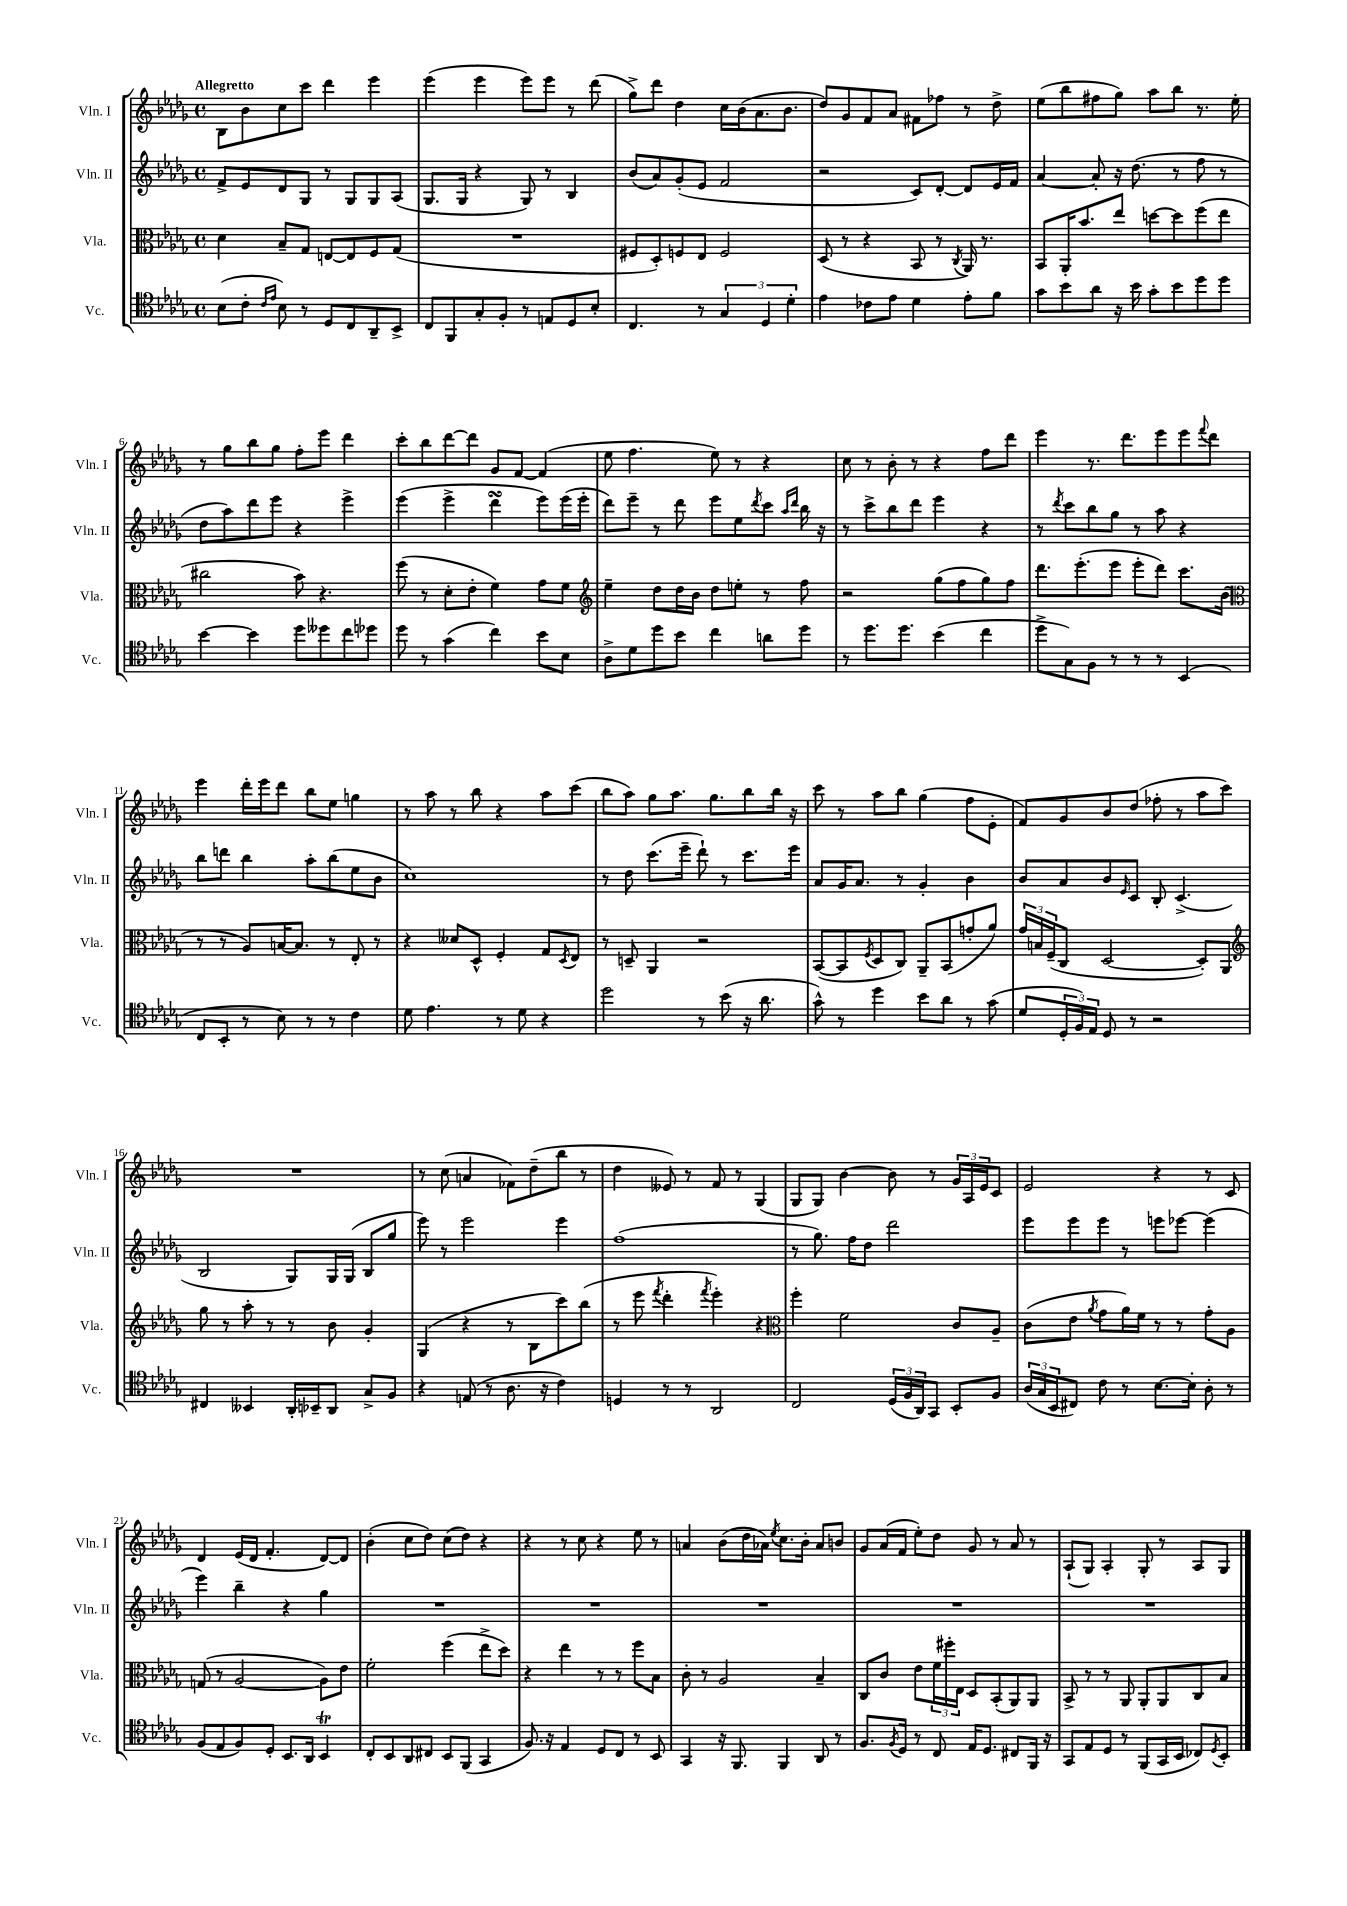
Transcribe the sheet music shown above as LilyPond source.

<<
\new StaffGroup <<
\new Staff = "s0" \with { instrumentName = "Vln. I" shortInstrumentName = "Vln. I" } {
    \clef treble \key des \major \defaultTimeSignature \time 4/4 \tempo "Allegretto"
    bes8 bes'8 c''8 c'''8 des'''4 ees'''4 |
    ees'''4( ees'''4 ees'''8) ees'''8 r8 des'''8( |
    ges''8->) des'''8 des''4 c''16 bes'16( aes'8. bes'8. |
    des''8) ges'8 f'8 aes'8 fis'8 fes''8 r8 des''8-> |
    ees''8( bes''8 fis''8 ges''8) aes''8 bes''8 r8. ees''16-. |
    r8 ges''8 bes''8 ges''8 f''8-. ees'''8 des'''4 |
    c'''8-. bes''8 des'''8~ des'''8 ges'8 f'8~ f'4( |
    ees''8 f''4. ees''8) r8 r4 |
    c''8 r8 bes'8-. r8 r4 f''8 des'''8 |
    ees'''4 r8. des'''8. ees'''8 ees'''8 \appoggiatura { f'''8 } des'''8 |
    ees'''4 des'''16-. ees'''16 des'''8 bes''8 ees''8 g''4 |
    r8 aes''8 r8 bes''8 r4 aes''8 c'''8( |
    bes''8 aes''8) ges''8 aes''8. ges''8. bes''8 bes''16 r16 |
    c'''8 r8 aes''8 bes''8 ges''4( f''8 ees'8-. |
    f'8) ges'8 bes'8 des''8( fes''8-. r8 aes''8 c'''8) |
    R1 |
    r8 c''8( a'4 fes'8) des''8--( bes''8 r8 |
    des''4 eeses'8) r8 f'8 r8 ges4( |
    ges8 ges8) bes'4~ bes'8 r8 \tuplet 3/2 { ges'16 aes16 ees'16 } c'8 |
    ees'2 r4 r8 c'8 |
    des'4 ees'16( des'16 f'4.-. des'8~) des'8 |
    bes'4-.( c''8 des''8) c''8( des''8) r4 |
    r4 r8 c''8 r4 ees''8 r8 |
    a'4 bes'8( des''16 aes'16) \acciaccatura { ees''8 } c''8. bes'16-. aes'8 b'8 |
    ges'8 aes'16( f'16 ees''8-.) des''8 ges'8 r8 aes'8 r8 |
    aes8-!( ges8) aes4-. ges8-. r8 aes8 ges8 \bar "|." |
}
\new Staff = "s1" \with { instrumentName = "Vln. II" shortInstrumentName = "Vln. II" } {
    \clef treble \key des \major \defaultTimeSignature \time 4/4
    f'8-> ees'8 des'8 ges8 r8 ges8 ges8 aes8( |
    ges8. ges16 r4 ges8) r8 bes4 |
    bes'8( aes'8) ges'8-.( ees'8 f'2 |
    r2 c'8) des'8~-. des'8 ees'16 f'16 |
    aes'4~ aes'8-. r16 des''8.( r8 f''8 r8 |
    des''8 aes''8) des'''8 ees'''8 r4 ees'''4-> |
    ees'''4( ees'''4-> des'''4\turn ees'''8) ees'''16( ees'''16-. |
    des'''8) ees'''8-- r8 des'''8 ees'''8 ees''8 \acciaccatura { des'''8 } c'''8 \grace { aes''16 des'''16 } bes''16 r16 |
    r8 c'''8-> bes''8 des'''8 ees'''4 r4 |
    r8 \acciaccatura { des'''8 } c'''8 bes''8 ges''8 r8 aes''8 r4 |
    bes''8 d'''8 bes''4 aes''8-. bes''8( ees''8 bes'8 |
    c''1) |
    r8 des''8 c'''8.( ees'''16-- des'''8-!) r8 c'''8. ees'''16 |
    aes'8 ges'16 aes'8. r8 ges'4-. bes'4 |
    bes'8 aes'8 bes'8 \grace { ees'16 } c'8 bes8-. c'4.->( |
    bes2 ges8) ges16 ges16( bes8 ges''8 |
    ees'''8) r8 ees'''2 ees'''4 |
    f''1( |
    r8 ges''8.) f''16 des''8 des'''2 |
    ees'''8 ees'''8 ees'''8 r8 e'''8 ees'''8~ ees'''4( |
    ees'''4) bes''4-- r4 ges''4 |
    R1 |
    R1 |
    R1 |
    R1 |
    R1 \bar "|." |
}
\new Staff = "s2" \with { instrumentName = "Vla." shortInstrumentName = "Vla." } {
    \clef alto \key des \major \defaultTimeSignature \time 4/4
    des'4 bes8-- ges8 e8~ e8 f8 ges8( |
    R1 |
    fis8 des8-.) f8 ees8 f2 |
    des8( r8 r4 bes,8 r8 \acciaccatura { c8 } aes,16) r8. |
    bes,8 aes,16-. bes'8. ees''8 d''8~ d''8 f''8( ees''8 |
    cis''2 bes'8) r4. |
    f''8( r8 des'8-. ees'8-. f'4) ges'8 f'8 |
    \clef treble ees''4-- des''8 des''16 bes'16 des''8 e''8-. r8 f''8 |
    r2 ges''8( f''8 ges''8) f''8 |
    des'''8. ees'''8.-.( ees'''8 ees'''8-. des'''8) c'''8. bes'16( |
    \clef alto r8 r8 aes8) b16~ b8. r8 ees8-. r8 |
    r4 deses'8 des8-^ f4-. ges8 \acciaccatura { des8 } ees8 |
    r8 d8-- aes,4 r2 |
    bes,8~( bes,8 \acciaccatura { f8 } des8 c8) aes,8-- bes,8( g'8-. aes'8) |
    \tuplet 3/2 { ges'16 b16 f16--( } c8 des2~ des8-.) aes,8 |
    \clef treble ges''8 r8 aes''8-. r8 r8 bes'8 ges'4-. |
    ges4( r4 r8 bes8 c'''8) bes''8( |
    r8 ees'''8 \acciaccatura { f'''8 } des'''4-. \acciaccatura { f'''8 } ees'''4-.) r4 |
    \clef alto f''4-. f'2 c'8 aes8-- |
    c'8( ees'8 \acciaccatura { aes'8 } ges'8 aes'16) f'16 r8 r8 ges'8-. aes8 |
    g8( r8 aes2~ aes8) ees'8 |
    f'2-. f''4( ees''8-> des''8) |
    r4 ees''4 r8 r8 f''8 bes8 |
    c'8-. r8 aes2 bes4-- |
    c8 c'8 ees'8 \tuplet 3/2 { f'16 fis''16-. ees16 } des8 bes,8-.( aes,8) aes,8 |
    bes,8-> r8 r8 aes,8 aes,8-. aes,8 c8 bes8 \bar "|." |
}
\new Staff = "s3" \with { instrumentName = "Vc." shortInstrumentName = "Vc." } {
    \clef tenor \key des \major \defaultTimeSignature \time 4/4
    bes8( c'8-. \grace { c'16 ees'16 } bes8) r8 des8 c8 aes,8-- bes,8-> |
    c8 f,8 ges8-. f8-. r8 e8 des8 bes8-. |
    c4. r8 \tuplet 3/2 { ges4 des4 des'4-. } |
    ees'4 ces'8 ees'8 des'4 ees'8-. f'8 |
    ges'8 bes'8 aes'8 r16 bes'16 ges'8-. bes'8 des''8 des''8 |
    bes'4~ bes'4 des''8 deses''8 c''8 des''8 |
    des''8 r8 ges'4( c''4) bes'8 bes8 |
    aes8-> des'8 des''8 bes'8 c''4 a'8 des''8 |
    r8 des''8. des''8. bes'4( c''4 |
    des''8-> ges8) f8 r8 r8 r8 bes,4( |
    c8 bes,8-. r8 bes8) r8 r8 c'4 |
    des'8 ees'4. r8 des'8 r4 |
    des''2 r8 bes'8( r16 aes'8. |
    ges'8-^) r8 des''4 bes'8 aes'8 r8 ges'8( |
    des'8 \tuplet 3/2 { des16-. f16) ees16 } des8 r8 r2 |
    cis4 beses,4 aes,16-. bes,16-- aes,8 ges8-> f8 |
    r4 e8( r8 aes8. r16 c'4) |
    d4 r8 r8 aes,2 |
    c2 \tuplet 3/2 { des16( f16 aes,16) } ges,8 bes,8-. f8 |
    \tuplet 3/2 { aes16( ges16 bes,16 } cis8) c'8 r8 bes8.~ bes16-. aes8-. r8 |
    f8( ees8 f8) des8-. bes,8. aes,16 bes,4\trill |
    c8-. bes,8 aes,8 cis8 bes,8 f,8( ges,4 |
    f8.) r16 ees4 des8 c8 r8 bes,8 |
    ges,4 r16 f,8. f,4 aes,8 r8 |
    f8. \acciaccatura { f8 } des16 r8 c8 ees16 des8. cis8 f,16 r16 |
    ges,8 ees8 des8 r8 f,8( ges,16 bes,16 ces8) \acciaccatura { des8 } bes,8-. \bar "|." |
}
>>
>>
